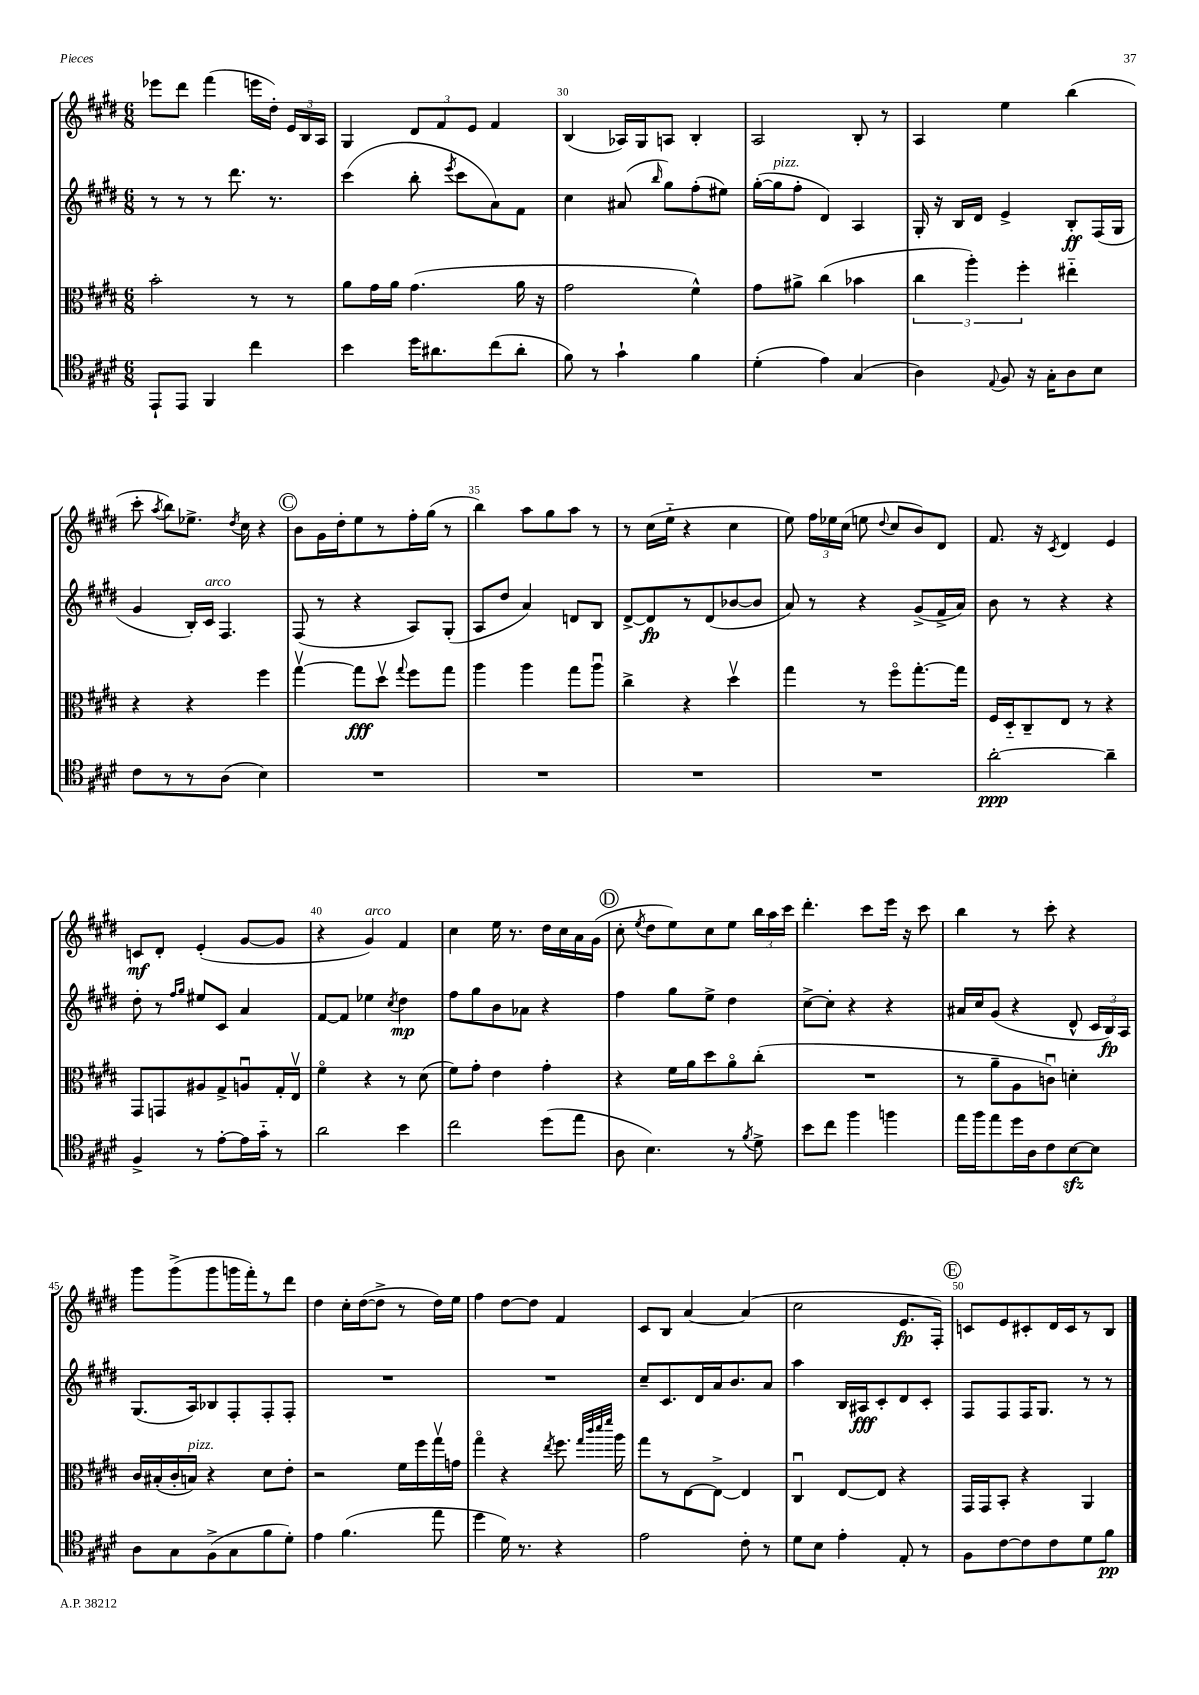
<<
\new StaffGroup <<
\new Staff = "s0" {
    \clef treble \key e \major \numericTimeSignature \time 6/8
    \autoBeamOff ees'''8[ dis'''8] fis'''4( e'''16[ dis''16]-.) \tuplet 3/2 { e'16[ b16 a16] } |
    gis4 \tuplet 3/2 { dis'8[ fis'8 e'8] } fis'4 |
    b4( aes16[) gis16 a8] b4-. |
    a2 b8-. r8 |
    a4 e''4 b''4( |
    cis'''8-. \acciaccatura { a''8 } b''8[) ees''8.]-> \acciaccatura { dis''8 } cis''16 r4 |
    \mark \markup { \circle "C" } b'8[ gis'16 dis''16-. e''8 r8 fis''16-. gis''16]( r8 |
    b''4) a''8[ gis''8 a''8] r8 |
    r8 cis''16[( e''16]-_ r4 cis''4 |
    e''8) \tuplet 3/2 { fis''16[ ees''16 cis''16]( } e''8 \appoggiatura { dis''8 } cis''8[ b'8) dis'8] |
    fis'8. r16 \acciaccatura { cis'8 } dis'4 e'4 |
    c'8[\mf dis'8]-. e'4-.( gis'8[~ gis'8] |
    r4 gis'4^\markup { \italic "arco" }) fis'4 |
    cis''4 e''16 r8. dis''16[ cis''16 a'16 gis'16]( |
    \mark \markup { \circle "D" } cis''8-. \acciaccatura { e''8 } dis''8[ e''8) cis''8 e''8] \tuplet 3/2 { b''16[ a''16 cis'''16] } |
    dis'''4.-. cis'''8[ e'''16] r16 cis'''8 |
    b''4 r8 cis'''8-. r4 |
    gis'''8[ gis'''8->( gis'''8 g'''16 fis'''16-.) r8 dis'''8] |
    dis''4 cis''16[-. dis''16~( dis''8]-> r8 dis''16[) e''16] |
    fis''4 dis''8[~ dis''8] fis'4 |
    cis'8[ b8] a'4~ a'4( |
    cis''2 e'8.[\fp fis16]-.) |
    \mark \markup { \circle "E" } c'8[ e'8 cis'8-. dis'16 cis'16 r8 b8] \bar "|." |
}
\new Staff = "s1" {
    \clef treble \key e \major \numericTimeSignature \time 6/8
    \autoBeamOff r8 r8 r8 dis'''8. r8. |
    cis'''4( b''8-. \acciaccatura { e'''8 } cis'''8[ a'8) fis'8] |
    cis''4 ais'8( \grace { b''16 } gis''8[) fis''8-.( eis''8]) |
    gis''16[~-.( gis''16^\markup { \italic "pizz." } fis''8]-. dis'4) a4 |
    gis16-. r16 b16[ dis'16] e'4-> b8[-.\ff fis16( gis16] |
    gis'4 b16[-.) cis'16]^\markup { \italic "arco" } fis4. |
    \mark \markup { \circle "C" } fis8( r8 r4 a8[) gis8]-.( |
    a8[ dis''8] a'4) d'8[ b8] |
    dis'8[~-> dis'8\fp r8 dis'8( bes'8~ bes'8] |
    a'8) r8 r4 gis'8[->( fis'16-> a'16]) |
    b'8 r8 r4 r4 |
    dis''8-. r8 \grace { fis''16[ gis''16] } eis''8[ cis'8] a'4 |
    fis'8[~ fis'8] ees''4 \acciaccatura { cis''8 } dis''4\mp |
    fis''8[ gis''8 b'8 aes'8] r4 |
    \mark \markup { \circle "D" } fis''4 gis''8[ e''8]-> dis''4 |
    cis''8[~-> cis''8]-. r4 r4 |
    ais'16[ cis''16 gis'8]( r4 dis'8-^ \tuplet 3/2 { cis'16[ b16\fp) a16] } |
    gis8.[( a16) bes8 fis8-. fis8-. fis8]-. |
    R2. |
    R2. |
    cis''8[-- cis'8. dis'16 a'16 b'8. a'8] |
    a''4 b16[ ais16\fff cis'8-. dis'8 cis'8]-. |
    \mark \markup { \circle "E" } fis8[ fis8 fis16 gis8.] r8 r8 \bar "|." |
}
\new Staff = "s2" {
    \clef alto \key e \major \numericTimeSignature \time 6/8
    \autoBeamOff b'2-. r8 r8 |
    a'8[ gis'16 a'16] gis'4.( a'16 r16 |
    gis'2 fis'4-^) |
    gis'8[ ais'8]-> cis''4( bes'4 |
    \tuplet 3/2 { cis''4 a''4-.) fis''4-. } eis''4-_ |
    r4 r4 fis''4 |
    \mark \markup { \circle "C" } gis''4~\upbow gis''8[\fff dis''8]\upbow \appoggiatura { gis''8 } fis''8[ gis''8] |
    a''4 a''4 gis''8[ a''8]\downbow |
    cis''4-> r4 dis''4\upbow |
    gis''4 r8 fis''8[\flageolet gis''8.~-. gis''16] |
    fis16[ dis16-_ cis8-- e8] r8 r4 |
    gis,8[ g,8 ais8 gis8-> a8\downbow gis16-. e16]\upbow |
    fis'4\flageolet r4 r8 dis'8( |
    fis'8[) gis'8]-. e'4 gis'4-. |
    \mark \markup { \circle "D" } r4 fis'16[ a'16 dis''8 a'8\flageolet cis''8]-.( |
    R2. |
    r8 a'8[-- a8 c'8]\downbow) d'4-. |
    cis'16[ bis16-.( cis'16-. b16]^\markup { \italic "pizz." }) r4 dis'8[ e'8]-. |
    r2 fis'16[ fis''16 gis''16\upbow g'16] |
    gis''4\flageolet r4 \acciaccatura { e''8 } fis''8. \grace { gis''32[ cis'''32 dis'''32 fis'''32] } a''16 |
    gis''8[ r8 e8~ e8]~-> e4 |
    cis4\downbow e8[~ e8] r4 |
    \mark \markup { \circle "E" } gis,16[ gis,16 b,8]-. r4 a,4 \bar "|." |
}
\new Staff = "s3" {
    \clef tenor \key e \major \numericTimeSignature \time 6/8
    \autoBeamOff e,8[-! e,8] fis,4 cis''4 |
    b'4 dis''16[ ais'8. cis''8( ais'8]-. |
    fis'8) r8 gis'4-! fis'4 |
    dis'4-.( e'4) gis4( |
    a4) \appoggiatura { e8 } fis8 r16 gis16[-. a8 b8] |
    cis'8[ r8 r8 a8]( b4) |
    \mark \markup { \circle "C" } R2. |
    R2. |
    R2. |
    R2. |
    a'2~-.\ppp a'4-- |
    fis4-> r8 e'8[~-. e'16 gis'16]-_ r8 |
    a'2 b'4 |
    cis''2 dis''8[( e''8] |
    \mark \markup { \circle "D" } a8 b4.) r8 \acciaccatura { fis'8 } dis'8-> |
    b'8[ cis''8] fis''4 f''4 |
    e''16[ fis''16 e''8 dis''16 a16 cis'8 b8~\sfz b8] |
    a8[ gis8 fis8->( gis8 fis'8 dis'8]-.) |
    e'4 fis'4.( e''8 |
    dis''4 dis'16) r8. r4 |
    e'2 cis'8-. r8 |
    dis'8[ b8] e'4-. e8-. r8 |
    \mark \markup { \circle "E" } fis8[ cis'8~ cis'8 cis'8 dis'8 fis'8]\pp \bar "|." |
}
>>
>>
\layout { \context { \Score currentBarNumber = #28 \override BarNumber.break-visibility = ##(#f #t #t) barNumberVisibility = #(every-nth-bar-number-visible 5) } }
